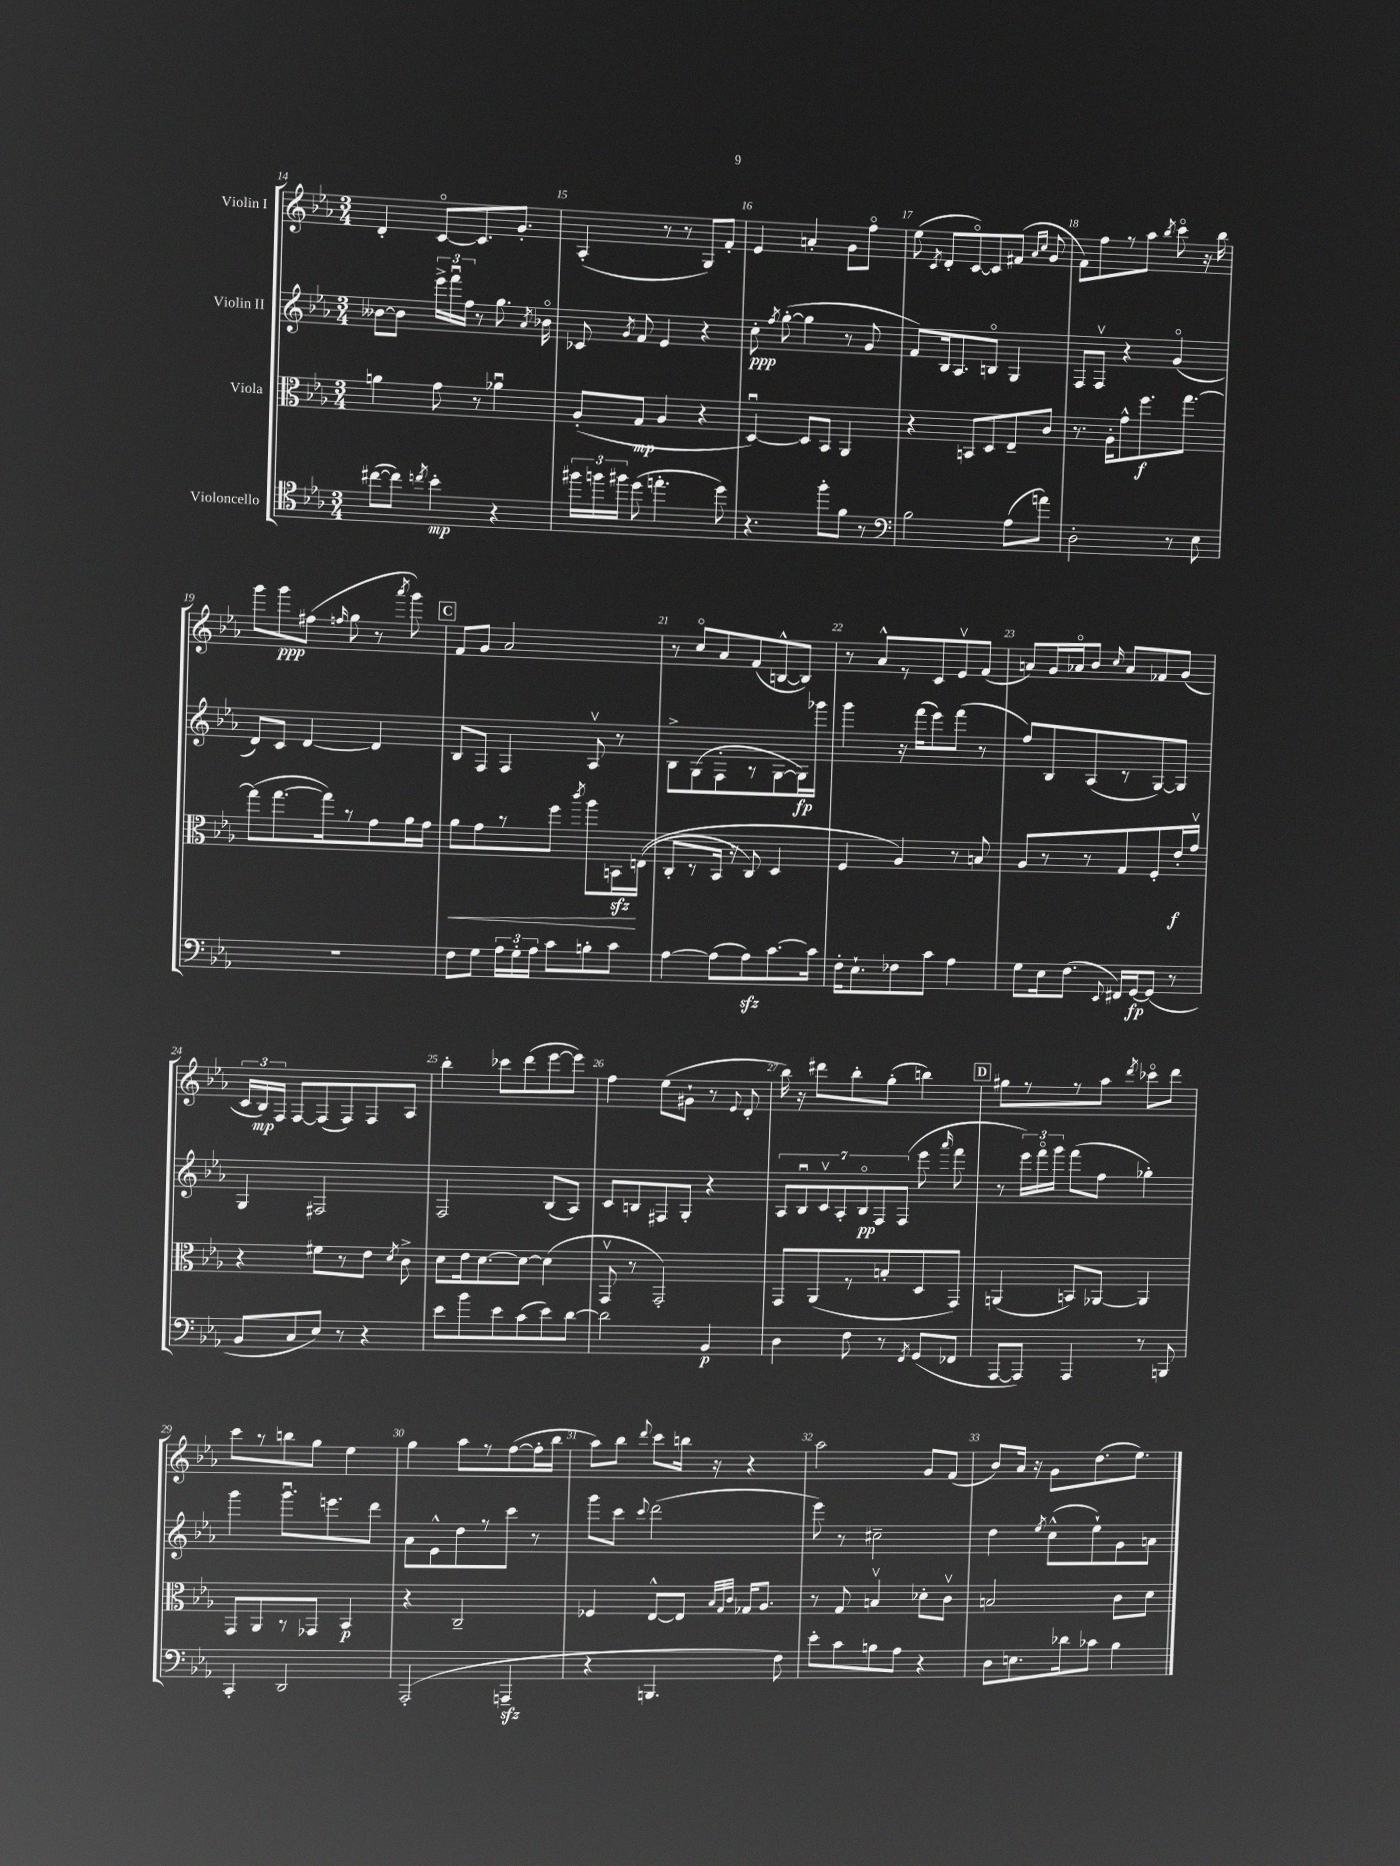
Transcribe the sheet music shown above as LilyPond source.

<<
\new StaffGroup <<
\new Staff = "s0" \with { instrumentName = "Violin I" } {
    \clef treble \key ees \major \numericTimeSignature \time 3/4
    \autoBeamOff d'4-. c'8[~\flageolet c'8. g'8.]-. |
    aes4-.( r8 r8 g8[) f'8]-. |
    ees'4 a'4-. g'8[ f''8]\flageolet |
    ees''8( \acciaccatura { c'8 } d'8[-. c'8~\flageolet) c'8 fis'8]( \grace { aes'16[ c''16] } g'8 |
    f'8[) f''8 r8 aes''8] \acciaccatura { bes''8 } c'''8\flageolet r16 bes''16 |
    g'''8[ g'''8\ppp fis''8]( \grace { f''16 } g''8 r8 \acciaccatura { aes'''8 } g'''8) |
    \mark \markup { \box "C" } f'8[ g'8] aes'2 |
    r8 c''8[\flageolet aes'8 f'8( b8~-^ b8]) |
    r8 aes'8[-^ r8 c'8 ees'8\upbow f'8]( |
    a'8[) g'16 aes'16\flageolet bes'8] \grace { c''16 } aes'8[ fes'8 g'8]( |
    \tuplet 3/2 { c'16[ bes16\mp) f16] } f8[~ f8( f8) f8 aes8] |
    bes''4-. ces'''8[ d'''8( ees'''8~ ees'''8]) |
    f''4 ees''8[( gis'8]-! r8 \appoggiatura { ees'8 } d'8-. |
    bes''16) r16 dis'''8[ bes''8-. g''8]-.( b''4) |
    \mark \markup { \box "D" } gis''8[ r8 r8 aes''8] \acciaccatura { d'''8 } ces'''8[\flageolet d'''8] |
    c'''8[ r8 b''8 g''8] ees''4 |
    g''4 aes''8[ r8 f''8~( f''16-. bes''16] |
    aes''8[) bes''8] \appoggiatura { d'''8 } c'''8[ b''16] r16 r4 |
    aes''2 g'8[ f'8]( |
    bes'8[) aes'16] r16 g'8[ d''8.( ees''8.]) \bar "|." |
}
\new Staff = "s1" \with { instrumentName = "Violin II" } {
    \clef treble \key ees \major \numericTimeSignature \time 3/4
    \autoBeamOff beses'8[~ beses'8] \tuplet 3/2 { ees'''16[-> f'''16\downbow f''16] } r8 g''8. \acciaccatura { aes'8 } bes'16\flageolet |
    ces'8 \acciaccatura { g'8 } f'8 ees'4 r4 |
    c''8-.\ppp \acciaccatura { f''8 } g''8~-.( g''4 r8 g'8 |
    f'8[) bes16 aes8. b8]\flageolet g4 |
    f8[ f8]\upbow r4 g'4\flageolet( |
    d'8[) c'8] d'4~ d'4 |
    \mark \markup { \box "C" } bes8[ f8] f4 aes8\upbow r8 |
    bes8[-> g8( f8-. r8 g8~ g16\fp) ges'''16] |
    g'''4 r16 f'''16[( ees'''8) f'''8]( r8 |
    f''8[) bes8 aes8( r8 g8~) g8] |
    g4 fis2 |
    f2 bes8[( aes8]) |
    c'8[ b8 fis8 g8]-. r4 |
    \tuplet 7/4 { aes8[ bes8\downbow c'8\upbow aes8-. bes8\flageolet\pp f8 f8]( } ees'''8 \grace { aes'''16 } f'''8 |
    \mark \markup { \box "D" } r8 \tuplet 3/2 { ees'''16[) f'''16\flageolet g'''16] } f'''8[( f''8] ges''4-.) |
    g'''4 g'''8.[\downbow e'''8. d'''8] |
    aes'8[ ees'8-^ d''8 r8 c'''8] r8 |
    g'''8[ c'''8] \appoggiatura { c'''8 } d'''2( |
    ees'''8) r8 cis''2-- |
    d''4 \acciaccatura { ees''8 } c''8[-^( ees''8-!) g'8 a'8] \bar "|." |
}
\new Staff = "s2" \with { instrumentName = "Viola" } {
    \clef alto \key ees \major \numericTimeSignature \time 3/4
    \autoBeamOff a'4 g'8 r8 aes'4\downbow |
    aes8[-.( g8]\mp aes4 r4 |
    d4~\downbow) d8[ bes,8] aes,4 |
    r4 b,8[ d8 ees8-- c'8] |
    r8. aes16[-. g'8-^ f''8.\f g''8.]~ |
    g''8[( g''8.~ g''16) r8 g'8 aes'16 g'16] |
    \mark \markup { \box "C" } aes'8[\< g'8 r8 f''8] \acciaccatura { c'''8 } aes''8[ b,16\sfz\! e16](\( |
    c8[-. r8 bes,16] r16 c8) d4 |
    f4 aes4\) r8 b8 |
    aes8[ r8 r8 g8 f8-. ees'16-.\f g'16]\upbow |
    r4 fis'8[ r8 ees'8] \acciaccatura { d'8 } c'8-> |
    d'8[ ees'16 d'8.~ d'8]~ d'4( |
    g,8\upbow r8 g,2-.) |
    g,8[ aes,8( r8 b8-. d8 g,8]) |
    \mark \markup { \box "D" } a,4( b,8[) aes,8]~ aes,4 |
    g,8[ aes,8 r8 ges,8] bes,4\p |
    r4 c2-- |
    fes4 ees8[~-^ ees8] \grace { bes32[ g32 c'32] } ges16[ aes8.] |
    r8 g8 b4\upbow des'8[-. c'8]\upbow |
    b2 c'8[ d'8] \bar "|." |
}
\new Staff = "s3" \with { instrumentName = "Violoncello" } {
    \clef tenor \key ees \major \numericTimeSignature \time 3/4
    \autoBeamOff cis''8[~( cis''8]) \acciaccatura { c''8 } bes'4-.\mp r4 |
    \tuplet 3/2 { fis''16[ f''16 fis''16] } d''8( e''4.-. d''8) |
    r4. f''8[-. f'8] r8 |
    \clef bass bes2 aes8[( a'8]) |
    d2-. r8 ees8 |
    R2. |
    \mark \markup { \box "C" } f8[ g8] \tuplet 3/2 { aes16[ g16-. aes16] } c'8[ b8-. c'8] |
    aes4~ aes8[( aes8\sfz) c'8.~ c'16] |
    f16[-. ees8.-! fes8 c'8] aes4 |
    g8[ ees16 f8.]( \appoggiatura { ees,8 } fis,16[) g,16~\fp g,8]( r8 |
    bes,8[ c8 ees8]) r8 r4 |
    ees'8[ bes'8 ees'8 c'8( ees'8) d'8]~ |
    d'2 bes,4\p |
    d4 f8 r8 \acciaccatura { f,8 } g,8[( fes,8] |
    \mark \markup { \box "D" } aes,,8[~ aes,,8]) aes,,4 r8 b,,8 |
    c,4-. d,2 |
    aes,,2-.( a,,4--\sfz |
    r4 b,,4. f8) |
    ees'8[-. c'8 b8 aes8] r4 |
    d8[ e8. des'16 ces'8] bes4 \bar "|." |
}
>>
>>
\layout { \context { \Score currentBarNumber = #14 \override BarNumber.break-visibility = ##(#f #t #t) barNumberVisibility = #all-bar-numbers-visible } }
